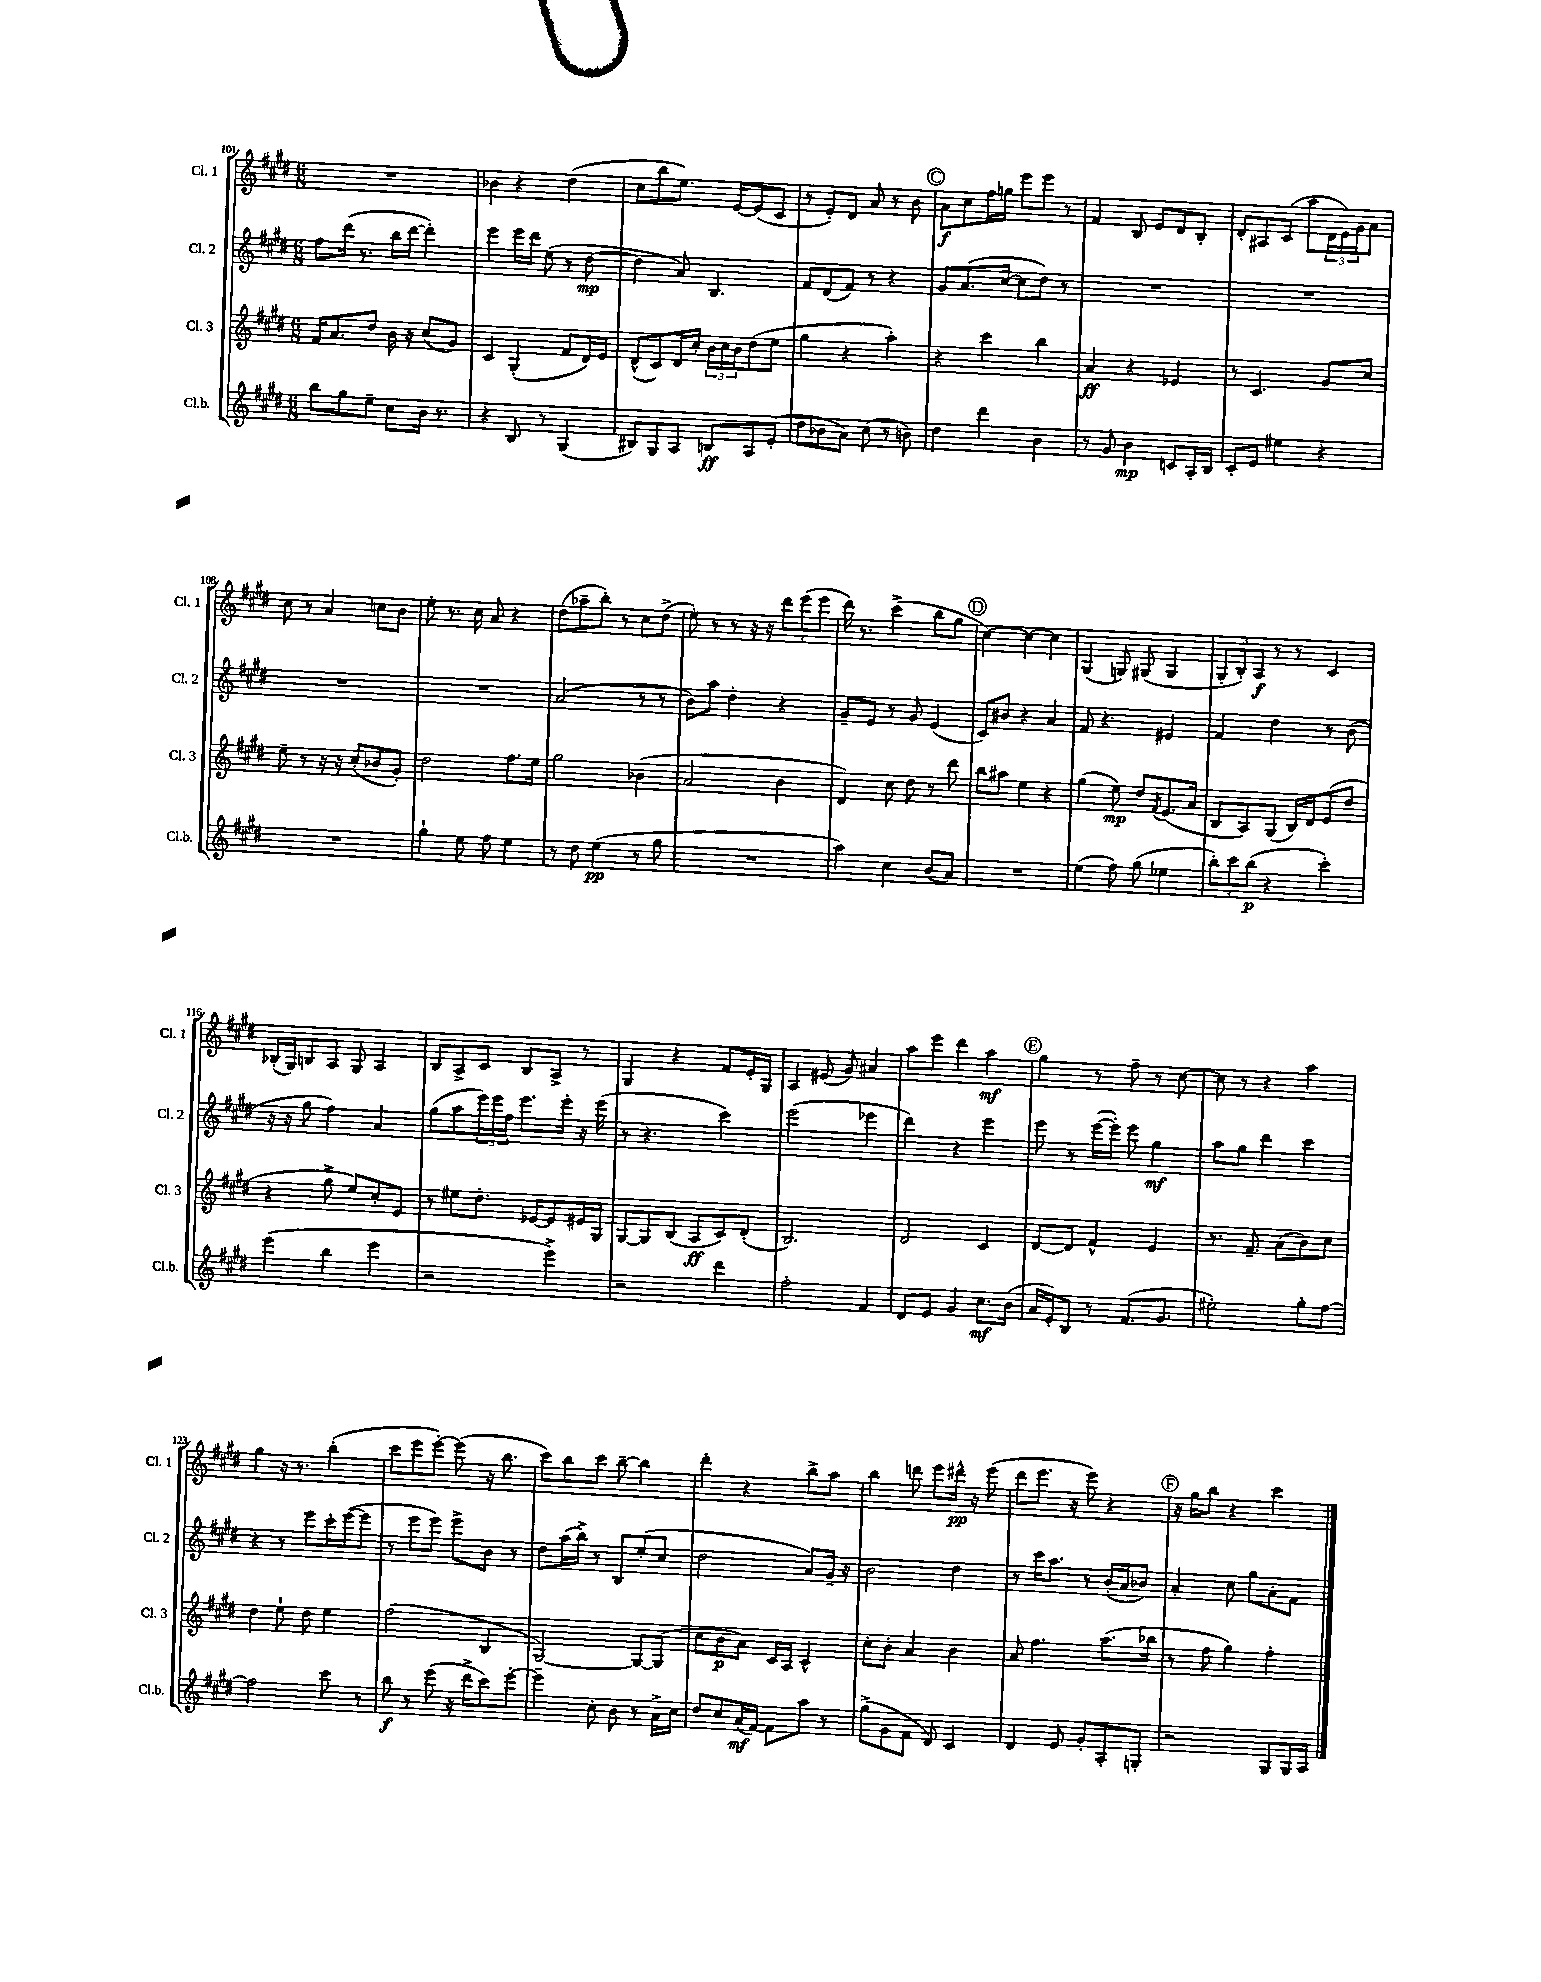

**kern	**dynam	**kern	**dynam	**kern	**dynam	**kern	**dynam
*part4	*part4	*part3	*part3	*part2	*part2	*part1	*part1
*staff4	*staff4	*staff3	*staff3	*staff2	*staff2	*staff1	*staff1
*I"Cl.b.	*	*I"Cl. 3	*	*I"Cl. 2	*	*I"Cl. 1	*
*I'Cl.b.	*	*I'Cl. 3	*	*I'Cl. 2	*	*I'Cl. 1	*
*clefG2	*	*clefG2	*	*clefG2	*	*clefG2	*
*k[f#c#g#d#]	*	*k[f#c#g#d#]	*	*k[f#c#g#d#]	*	*k[f#c#g#d#]	*
*M6/8	*	*M6/8	*	*M6/8	*	*M6/8	*
=101	=101	=101	=101	=101	=101	=101	=101
8bb\L	.	16f#/KL	.	8ff#\L	.	2.r	.
.	.	8.a/	.	.	.	.	.
8gg#\	.	.	.	(16ddd#\Jk	.	.	.
.	.	.	.	8.r	.	.	.
8ee~\J	.	8dd#/J	.	.	.	.	.
8cc#\L	.	16b\	.	16bb\LL	.	.	.
.	.	16r	.	[16ddd#\JJ	.	.	.
16b\Jk	.	(8cc#/L	.	4ddd#'\])	.	.	.
8.r	.	.	.	.	.	.	.
.	.	8g#/J)	.	.	.	.	.
=102	=102	=102	=102	=102	=102	=102	=102
4r	.	4c#/	.	4eee\	.	4b-X\	.
8B/	.	(4G#'/	.	16eee\LL	.	4r	.
.	.	.	.	16ddd#\JJ	.	.	.
8r	.	.	.	(8ee\	.	.	.
(4G#/	.	8f#/L	.	8r	.	(4dd#\	.
.	.	16d#/L)	.	[8dd#\	mp	.	.
.	.	16e/JJ	.	.	.	.	.
=103	=103	=103	=103	=103	=103	=103	=103
8B#X/L)	.	(8d#^^/L	.	4dd#\]	.	8cc#\L	.
8G#/	.	8c#/)	.	.	.	8bb\	.
8A/J	.	16d#/L	.	8a/)	.	8.ee\J)	.
.	.	16cc#'/JJ	.	.	.	.	.
8Bn/L	ff	24b\LL	.	4.B/	.	.	.
.	.	24cc#\	.	.	.	.	.
.	.	.	.	.	.	[16e/KL	.
.	.	24b\J	.	.	.	.	.
8A/	.	(8dd#\	.	.	.	(8e/]	.
(8e'/J	.	8ee\J	.	.	.	8c#/J	.
=104	=104	=104	=104	=104	=104	=104	=104
8dd#\L	.	4gg#\	.	8f#/L	.	8r	.
8b-X\	.	.	.	(8d#/	.	8e'/L)	.
8a\J)	.	4r	.	8f#/J)	.	8d#/J	.
(8cc#\	.	.	.	8r	.	8a/	.
8r	.	4aa'\)	.	4r	.	8r	.
8bn\)	.	.	.	.	.	8b\	.
!!LO:REH:place=s1:t=C
=105	=105	=105	=105	=105	=105	=105	=105
4dd#\	.	4r	.	8g#/L	.	8a\L	f
.	.	.	.	(8.a/	.	8cc#\	.
4ddd#\	.	4ccc#\	.	.	.	16ff#\L	.
.	.	.	.	[16cc#/Jk	.	16ggn\JJ	.
.	.	.	.	8cc#\L]	.	8eee\L	.
4b\	.	4bb\	.	8dd#\J)	.	8eee\J	.
.	.	.	.	8r	.	8r	.
=106	=106	=106	=106	=106	=106	=106	=106
8r	.	4a/	ff	2.r	.	4f#/	.
8g#/	.	.	.	.	.	.	.
4b\	mp	4r	.	.	.	8B/	.
.	.	.	.	.	.	8e/L	.
8cn/L	.	4e-X/	.	.	.	8d#/	.
16A'/L	.	.	.	.	.	8B'/J	.
16B/JJ	.	.	.	.	.	.	.
=107	=107	=107	=107	=107	=107	=107	=107
8c#'/L	.	8r	.	2.r	.	8d#'/L	.
8e/J	.	4.c#/	.	.	.	8A#X/	.
4ee#X\	.	.	.	.	.	(8c#/J	.
.	.	.	.	.	.	8aa\L	.
4r	.	8g#/L	.	.	.	24d#\L	.
.	.	.	.	.	.	24e\)	.
.	.	.	.	.	.	24g#\J	.
.	.	8cc#/J	.	.	.	8a\J	.
!!LO:LB:g=z
=108	=108	=108	=108	=108	=108	=108	=108
2.r	.	8ee~\	.	2.r	.	8cc#\	.
.	.	8r	.	.	.	8r	.
.	.	16r	.	.	.	4a/	.
.	.	16r	.	.	.	.	.
.	.	(8cc#'/L	.	.	.	.	.
.	.	8b-X/	.	.	.	8ccn\L	.
.	.	8g#'/J)	.	.	.	8b\J	.
=109	=109	=109	=109	=109	=109	=109	=109
4gg#`\	.	2dd#\	.	2.r	.	8ee'\	.
.	.	.	.	.	.	8.r	.
8ee\	.	.	.	.	.	.	.
.	.	.	.	.	.	16cc#\	.
8ff#\	.	.	.	.	.	8a/	.
4ee\	.	8.ff#\L	.	.	.	4r	.
.	.	16ee\Jk	.	.	.	.	.
=110	=110	=110	=110	=110	=110	=110	=110
8r	.	2gg#\	.	(2a/	.	(8dd#\L	.
8dd#\	.	.	.	.	.	8aa-X~\	.
(4ee\	pp	.	.	.	.	8bb'\J)	.
.	.	.	.	.	.	8r	.
8r	.	(4b-X\	.	8r	.	8cc#\L	.
8gg#\	.	.	.	8r	.	(8dd#^\J	.
=111	=111	=111	=111	=111	=111	=111	=111
2.r	.	2a/	.	8b\L)	.	8ee'\)	.
.	.	.	.	8aa\J	.	8r	.
.	.	.	.	4dd#'\	.	8r	.
.	.	.	.	.	.	16r	.
.	.	.	.	.	.	16r	.
.	.	4b\	.	4r	.	12ddd#\L	.
.	.	.	.	.	.	(12eee\	.
.	.	.	.	.	.	12eee\J	.
=112	=112	=112	=112	=112	=112	=112	=112
4aa\)	.	4d#/)	.	8g#~/L	.	16ddd#\)	.
.	.	.	.	.	.	8.r	.
.	.	.	.	8e/J	.	.	.
4cc#\	.	8cc#\	.	8r	.	(4ccc#^\	.
.	.	8dd#\	.	8g#/	.	.	.
(8b/L	.	8r	.	(4e/	.	8bb\L	.
8a/J)	.	8ddd#\	.	.	.	8gg#\J	.
!!LO:REH:place=s1:t=D
=113	=113	=113	=113	=113	=113	=113	=113
2.r	.	8bb\L	.	8c#/L)	.	[4cc#\)	.
.	.	8aa#X\J	.	8b#X/J	.	.	.
.	.	4ee\	.	4r	.	4cc#\_	.
.	.	4r	.	4a/	.	4cc#\]	.
=114	=114	=114	=114	=114	=114	=114	=114
(4ee\	.	(4gg#\	.	8f#/	.	(4G#/	.
.	.	.	.	4.r	.	.	.
8ff#\)	.	8ee\)	mp	.	.	8Gn/)	.
(8gg#\	.	8dd#/L	.	.	.	(8G#X/	.
.	.	8qf#/	.	.	.	.	.
4ee-X\	.	(8.e/	.	4e#X/	.	4G#/	.
.	.	16a/Jk	.	.	.	.	.
=115	=115	=115	=115	=115	=115	=115	=115
12bb'\L)	.	8B/L	.	4f#/	.	12G#'/L	.
12ccc#\	.	.	.	.	.	12B'/)	.
.	.	8A/)	.	.	.	.	.
(12bb\J	p	.	.	.	.	12A/J	f
4r	.	(8G#/J	.	4dd#\	.	8r	.
.	.	16B/LL)	.	.	.	8r	.
.	.	16d#/J	.	.	.	.	.
4ccc#'\)	.	(8e/	.	8r	.	4c#/	.
.	.	8dd#/J	.	(8b\	.	.	.
!!LO:LB:g=z
=116	=116	=116	=116	=116	=116	=116	=116
(4eee\	.	4r	.	16r	.	(16B-X'/LL	.
.	.	.	.	16r	.	16G#/J)	.
.	.	.	.	8gg#\	.	8Bn/	.
4bb\	.	8gg#^\	.	4ff#\)	.	8A/J	.
.	.	8ee/L)	.	.	.	8G#/	.
4eee\	.	8cc#'/	.	4a/	.	4A/	.
.	.	8e/J	.	.	.	.	.
=117	=117	=117	=117	=117	=117	=117	=117
2r	.	8r	.	(8gg#\L	.	8B/L	.
.	.	8ee#X\L	.	8aa\	.	8A^/	.
.	.	8.dd#'\J	.	24eee\L)	.	8c#/J	.
.	.	.	.	24eee\	.	.	.
.	.	.	.	24ff#\JJ	.	.	.
.	.	.	.	8.eee\L	.	8B/L	.
.	.	[16e-X/KL	.	.	.	.	.
4eee^\)	.	8e-/]	.	.	.	8A^/J	.
.	.	.	.	16eee'\Jk	.	.	.
.	.	16e#X/L	.	16r	.	8r	.
.	.	16G#/JJ	.	(16eee\	.	.	.
=118	=118	=118	=118	=118	=118	=118	=118
2r	.	[8G#/L	.	8r	.	4G#/	.
.	.	8G#/]	.	4.r	.	.	.
.	.	(8B/J	.	.	.	4r	.
.	.	8A/L	ff	.	.	.	.
4ddd#\	.	8c#/)	.	4ccc#\)	.	8f#/L	.
.	.	(8d#'/J	.	.	.	16e'/L	.
.	.	.	.	.	.	16G#/JJ	.
=119	=119	=119	=119	=119	=119	=119	=119
2ff#'\	.	2.B/)	.	(2eee\	.	4A/	.
.	.	.	.	.	.	(8e#X/	.
.	.	.	.	.	.	8g#/)	.
4f#/	.	.	.	4eee-X\	.	4a#X/	.
=120	=120	=120	=120	=120	=120	=120	=120
8d#/L	.	2d#/	.	4ddd#\)	.	8aa\L	.
8e/J	.	.	.	.	.	8eee\J	.
4g#/	.	.	.	4r	.	4ddd#\	.
8.cc#\L	mf	4c#/	.	4eee\	.	4aa\	mf
(16b\Jk	.	.	.	.	.	.	.
!!LO:REH:place=s1:t=E
=121	=121	=121	=121	=121	=121	=121	=121
16a/LL	.	[8d#/L	.	8eee\	.	4gg#\	.
16e'/J)	.	.	.	.	.	.	.
8B/J	.	8d#/J]	.	8r	.	.	.
8r	.	4f#^^/	.	([16eee\LL	.	8r	.
.	.	.	.	16eee'\JJ])	.	.	.
(8.f#/L	.	.	.	8eee\	.	8ff#~\	.
.	.	4e/	.	4gg#\	mf	8r	.
8.g#/J	.	.	.	.	.	.	.
.	.	.	.	.	.	[8cc#\	.
=122	=122	=122	=122	=122	=122	=122	=122
2ee#X'\)	.	8.r	.	8aa\L	.	8cc#\]	.
.	.	.	.	8gg#\J	.	8r	.
.	.	8.f#~/	.	.	.	.	.
.	.	.	.	4ddd#\	.	4r	.
.	.	(8a\L	.	.	.	.	.
8gg#'\L	.	8b\)	.	4ccc#\	.	4aa\	.
[8ff#\J	.	8cc#\J	.	.	.	.	.
!!LO:LB:g=z
=123	=123	=123	=123	=123	=123	=123	=123
2ff#\]	.	4dd#\	.	4r	.	4gg#\	.
.	.	8ee`\	.	8r	.	16r	.
.	.	.	.	.	.	8.r	.
.	.	8dd#\	.	8eee\L	.	.	.
8ccc#\	.	4ee\	.	16ccc#'\L	.	(4bb'\	.
.	.	.	.	([16eee\J	.	.	.
8r	.	.	.	8eee\J]	.	.	.
=124	=124	=124	=124	=124	=124	=124	=124
8bb\	f	(2ff#\	.	8r	.	8ccc#\L	.
8r	.	.	.	8eee\L	.	8eee\	.
(8eee\	.	.	.	8eee\J)	.	[8eee'\J)	.
16r	.	.	.	8eee^\L	.	(8eee\]	.
16ddd#^\KL	.	.	.	.	.	.	.
8ccc#\)	.	4B/	.	8b\J	.	16r	.
.	.	.	.	.	.	8.bb\	.
[8eee'\J	.	.	.	8r	.	.	.
=125	=125	=125	=125	=125	=125	=125	=125
4eee~\]	.	[2G#/)	.	8dd#\L	.	8ccc#\L)	.
.	.	.	.	(16aa\L	.	8bb\	.
.	.	.	.	16bb^\JJ)	.	.	.
8cc#'\	.	.	.	8r	.	8ccc#\J	.
8b\	.	.	.	8B/L	.	[8bb~\	.
8r	.	8G#/L_	.	(8ee'/	.	4bb\]	.
16a^\LL	.	(8G#/J]	.	8cc#/J	.	.	.
16cc#\JJ	.	.	.	.	.	.	.
=126	=126	=126	=126	=126	=126	=126	=126
8dd#/L	.	8cc#\L	.	2dd#\	.	4ddd#'\	.
8cc#/	.	8b\	p	.	.	.	.
(16a/L	mf	8a\J)	.	.	.	4r	.
[16f#/JJ)	.	.	.	.	.	.	.
8f#\L]	.	16c#/LL	.	.	.	.	.
.	.	16A/JJ	.	.	.	.	.
8aa\J	.	4c#^^/	.	8a/L)	.	8bb^\L	.
8r	.	.	.	16g#~/Jk	.	8aa\J	.
.	.	.	.	16r	.	.	.
=127	=127	=127	=127	=127	=127	=127	=127
(8gg#^\L	.	8cc#'\L	.	2b\	.	4bb\	.
8g#\	.	8b'\J	.	.	.	.	.
8f#\J	.	4a/	.	.	.	8dddn\	.
8d#/)	.	.	.	.	.	8eee\L	.
4c#/	.	4b\	.	4dd#\	.	16ddd#X^^\Jk	pp
.	.	.	.	.	.	16r	.
.	.	.	.	.	.	(8eee\	.
=128	=128	=128	=128	=128	=128	=128	=128
4d#/	.	8a/	.	8r	.	8ddd#\L	.
.	.	4.ff#\	.	16ccc#\KL	.	8.eee\J	.
.	.	.	.	8.aa\J	.	.	.
8e/	.	.	.	.	.	.	.
.	.	.	.	.	.	16r	.
8g#'/L	.	.	.	8r	.	8eee\)	.
8A'/	.	(8.aa\L	.	(16b'/LL	.	4r	.
.	.	.	.	16a/J	.	.	.
8Gn'/J	.	.	.	8b-X/J)	.	.	.
.	.	16bb-X\Jk	.	.	.	.	.
!!LO:REH:place=s1:t=F
=129	=129	=129	=129	=129	=129	=129	=129
2r	.	8r	.	4a'/	.	16r	.
.	.	.	.	.	.	16gg#\KL	.
.	.	8ff#\	.	.	.	8bb\J	.
.	.	4gg#\)	.	8cc#\	.	4r	.
.	.	.	.	8gg#\L	.	.	.
8G#/L	.	4ff#'\	.	8a'\	.	4ccc#\	.
16G#/L	.	.	.	8f#\J	.	.	.
16A/JJ	.	.	.	.	.	.	.
==	==	==	==	==	==	==	==
*-	*-	*-	*-	*-	*-	*-	*-
